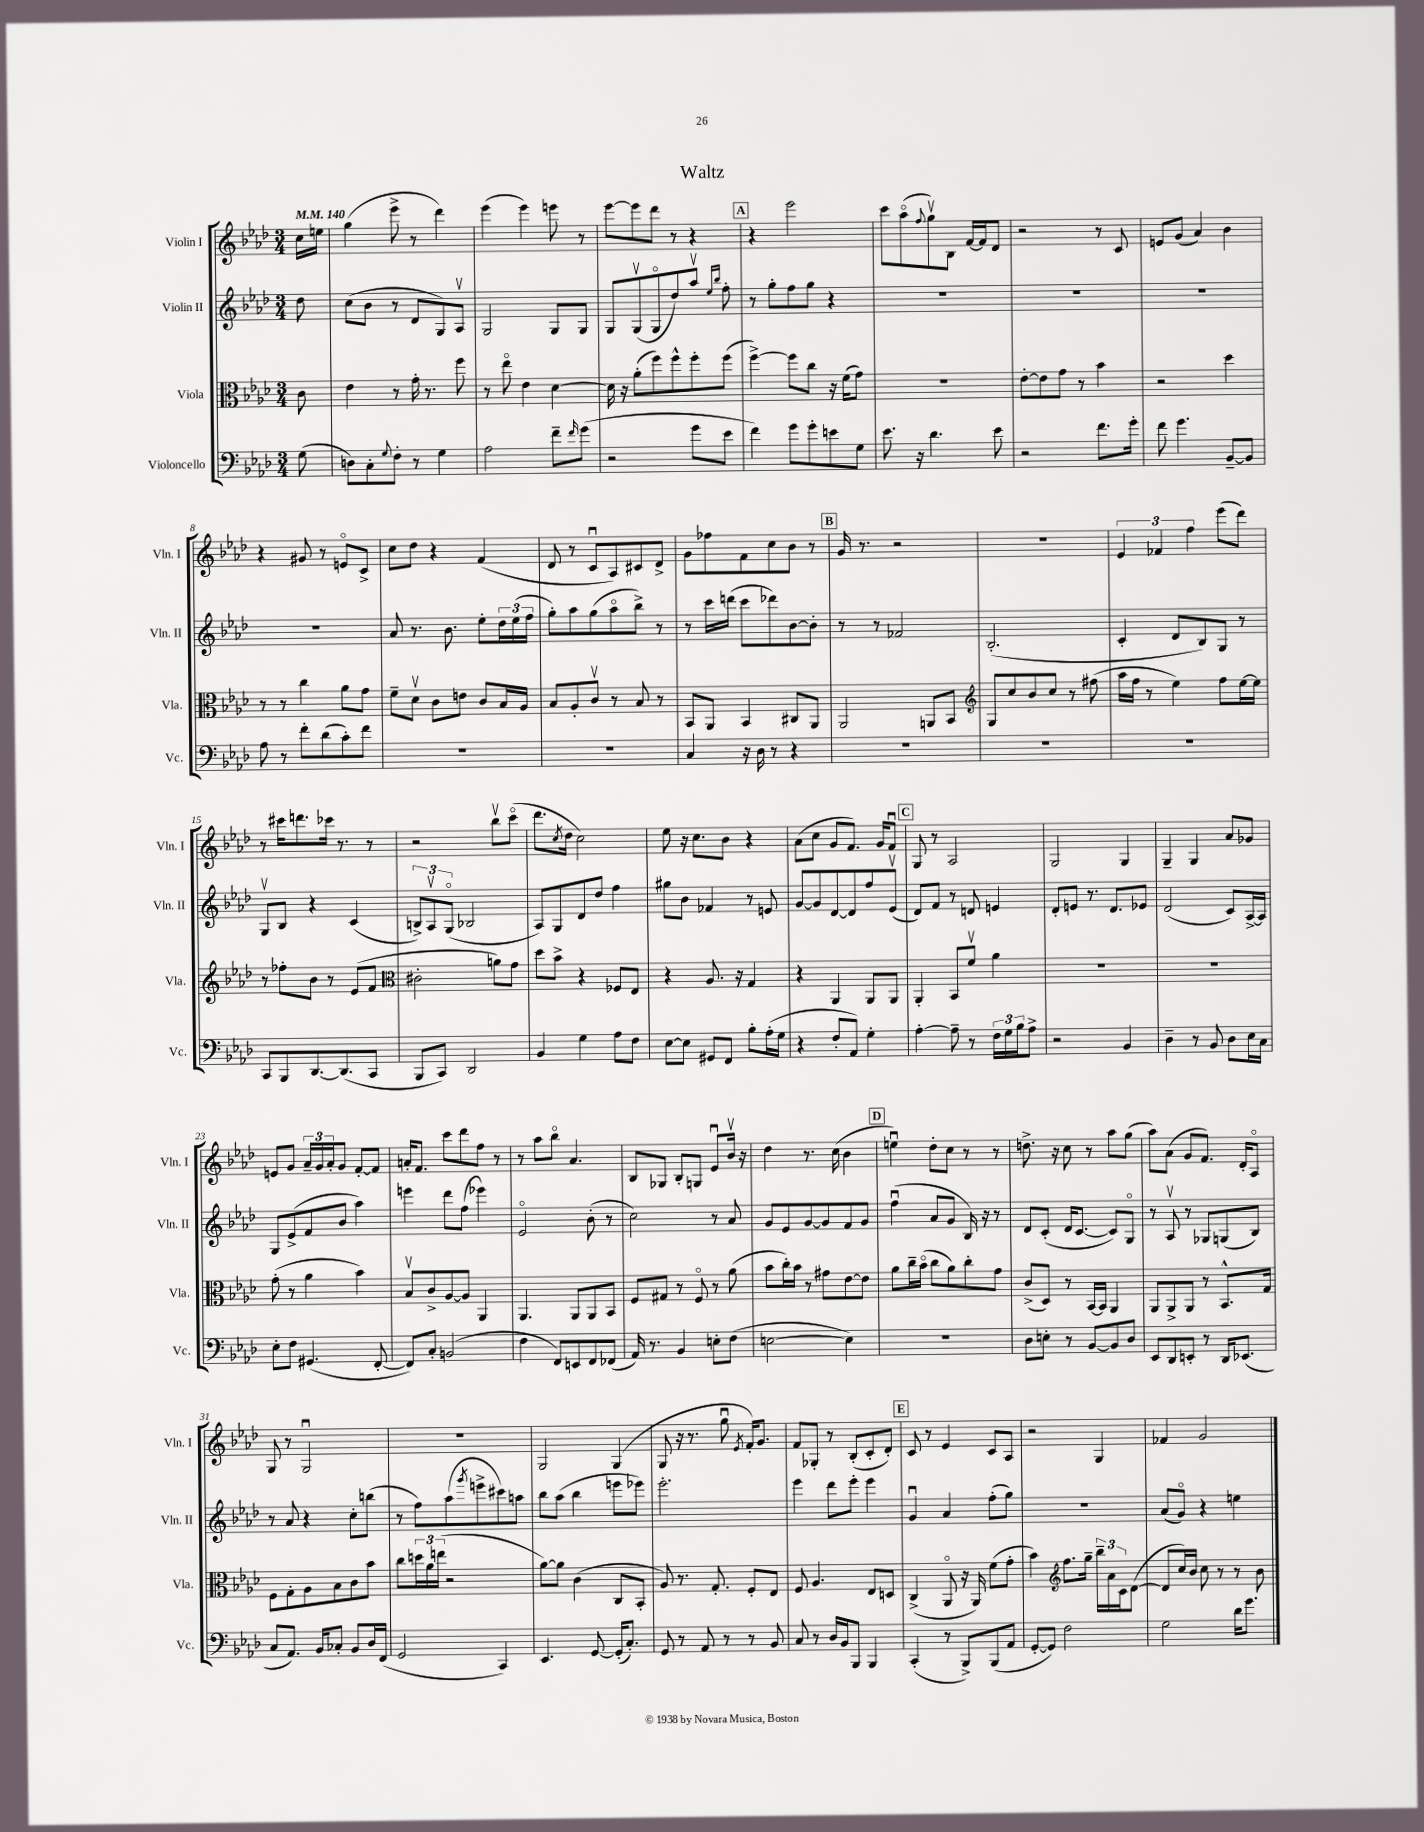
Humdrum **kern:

**kern	**kern	**kern	**kern
*part4	*part3	*part2	*part1
*staff4	*staff3	*staff2	*staff1
*I"Violoncello	*I"Viola	*I"Violin II	*I"Violin I
*I'Vc.	*I'Vla.	*I'Vln. II	*I'Vln. I
*clefF4	*clefC3	*clefG2	*clefG2
*k[b-e-a-d-]	*k[b-e-a-d-]	*k[b-e-a-d-]	*k[b-e-a-d-]
*M3/4	*M3/4	*M3/4	*M3/4
*MM140	*MM140	*MM140	*MM140
=	=	=	=
(8G\	8c\	8dd-\	16cc\LL
.	.	.	16een\JJ
=1	=1	=1	=1
8Dn\L)	4e-\	(8cc\L	(4gg\
8C'\	.	8b-\J	.
8qqG/	.	.	.
8F'\J	8r	8r	8eee-^\
8r	16g'\	8d-/L	8r
.	8.r	.	.
4G\	.	8G/)	4ddd-\)
.	8ff\	8A-v/J	.
=2	=2	=2	=2
2A-\	8r	2G/	(4eee-\
.	8ee-\	.	.
.	4e-\	.	4eee-\)
8f~\L	[4d-\	8G/L	8eeen\
16qqf/	.	.	.
(8g\J	.	8G/J	8r
=3	=3	=3	=3
2r	16d-\]	8G/L	[8eee-\L
.	16r	.	.
.	(8a-'\L	(8Gv/	8eee-\]
.	8ff\)	8G/	8ddd-\J
.	8ff^^\	8dd-/)	8r
8g\L	8ff'\	8aa-v/J	4r
.	.	16qqee-/LL	.
.	.	16qqbb-/JJ	.
8e-\J	(8ff\J	8ff'\	.
!!LO:REH:place=s1:t=A
=4	=4	=4	=4
4f\)	[4ff^\)	8r	4r
.	.	8gg'\L	.
8g\L	8ff\L]	8ff\	2eee-\
8g'\	8cc\J	8gg\J	.
8en\	16r	4r	.
.	(16f\KL	.	.
8G\J	8g\J)	.	.
=5	=5	=5	=5
8.e-\	2.r	2.r	8ccc\L
.	.	.	(8aa-\
16r	.	.	.
.	.	.	8qqff/
4.d-\	.	.	8ggv\)
.	.	.	8B-\J
.	.	.	[16f/LL
.	.	.	16f/J]
8e-\	.	.	8d-/J
=6	=6	=6	=6
2r	[8e-'\L	2.r	2r
.	8e-\]	.	.
.	8g\J	.	.
.	8r	.	.
8.f\L	4b-\	.	8r
.	.	.	8c/
16g'\Jk	.	.	.
=7	=7	=7	=7
8f\	2r	2.r	8en/L
4.g\	.	.	(8g/J
.	.	.	4a-/)
[8BB-~/L	4dd-\	.	4b-\
8BB-/J]	.	.	.
!!LO:LB:g=z
=8	=8	=8	=8
8A-\	8r	2.r	4r
8r	8r	.	.
8f'\L	4cc\	.	8g#X/
(8d-\	.	.	8r
8c'\)	8a-\L	.	8en/L
8f\J	8g\J	.	8c^/J
=9	=9	=9	=9
2.r	8f~\L	8a-/	8cc\L
.	8d-v\J	8.r	8dd-\J
.	8c\L	.	4r
.	.	8.b-\	.
.	8en\J	.	.
.	8c/L	8ee-'\L	(4f/
.	16B-/L	24dd-\L	.
.	.	(24ee-\	.
.	16A-/JJ	.	.
.	.	24ff\JJ	.
=10	=10	=10	=10
2.r	8B-/L	8gg'\L)	8d-/
.	8A-'/	8aa-\	8r
.	8cv/J	(8gg\	8cu/L
.	8r	8aa-\	8A-/)
.	8B-/	8bb-^\J)	8c#X/
.	8r	8r	8d-^/J
=11	=11	=11	=11
4C/	8BB-/L	8r	8g\L
.	8AA-/J	16ccc\LL	8ff-X\
.	.	(16dddn\JJ	.
16r	4BB-/	8ccc\L	8f\
16D-\	.	.	.
8r	.	8ddd-X\)	8cc\
4r	8C#X/L	[8b-\	8b-\J
.	8AA-/J	8b-'\J]	8r
!!LO:REH:place=s1:t=B
=12	=12	=12	=12
2.r	2AA-/	8r	16g/
.	.	.	8.r
.	.	8r	.
.	.	2f-X/	2r
.	8AAn/L	.	.
.	8BB-/J	.	.
=13	=13	=13	=13
*	*clefG2	*	*
2.r	8G/L	(2.B-'/	2.r
.	8cc/	.	.
.	8b-/	.	.
.	8cc/J	.	.
.	8r	.	.
.	(8ff#X\	.	.
=14	=14	=14	=14
2.r	16aa-\LL	4c'/	6e-/
.	16ff\JJ	.	.
.	8r	.	.
.	.	.	6f-X/
.	4ee-\)	8d-/L	.
.	.	.	6ff\
.	.	8B-/)	.
.	8ff\L	8G/J	(8eee-\L
.	[16ee-\L	8r	8ddd-\J)
.	16ee-\JJ]	.	.
!!LO:LB:g=z
=15	=15	=15	=15
8CC/L	8r	8Gv/L	8r
8BBB-/	8ff-X'\L	8B-/J	16ccc#X\KL
.	.	.	8.dddn\
[8.DD-/	8b-\J	4r	.
.	8r	.	16ccc-X\Jk
(8.DD-/]	.	.	8.r
.	(8e-/L	(4c/	.
8CC/J	8f/J	.	8r
=16	=16	=16	=16
*	*clefC3	*	*
8BBB-/L	2c#X'\	12Bn^/L)	2r
.	.	12A-v/	.
8CC/J)	.	.	.
.	.	(12G/J	.
2DD-/	.	2B-X/	.
.	8an\L)	.	8bb-v\L
.	8g\J	.	(8ccc\J
=17	=17	=17	=17
4BB-/	8dd-\L	8A-/L)	8.ddd-\L
.	8b-^\J	8G/	.
.	.	.	8qcc/
.	.	.	16dd-\Jk
4G\	4r	8d-/	2cc\)
.	.	8dd-/J	.
8A-\L	8F-X/L	4ff\	.
8F\J	8E-/J	.	.
=18	=18	=18	=18
[8E-\L	4r	8gg#X\L	8ee-\
8E-\J]	.	8b-\J	16r
.	.	.	8.cc\L
8GG#X/L	8.A-/	4f-X/	.
8FF/J	.	.	8b-\J
.	16r	.	.
8B-'\L	4G/	8r	4r
(16A-'\L	.	8en/	.
16G\JJ	.	.	.
=19	=19	=19	=19
4r	4r	[8g/L	(8a-\L
.	.	8g/]	8cc\J
8F'/L	4AA-/	[8d-/	8g/L
8AA-/J)	.	8d-/]	8.f/J)
4G'\	8AA-/L	8ff/	.
.	.	.	16g/KL
.	8AA-/J	(8e-v/J	8fu/J
!!LO:REH:place=s1:t=C
=20	=20	=20	=20
[4A-'\	4AA-'/	8d-/L)	8G/
.	.	8f/J	8r
8A-~\]	8BB-/L	8r	2A-/
8r	8fv/J	8dn/	.
24F\LL	4a-\	4en/	.
24G\	.	.	.
24B-\J	.	.	.
8A-^\J	.	.	.
=21	=21	=21	=21
2r	2.r	8d-'/L	2G/
.	.	8en/J	.
.	.	8.r	.
.	.	8.d-/L	.
4BB-/	.	.	4G/
.	.	8e-X/J	.
=22	=22	=22	=22
4D-~\	2.r	(2d-/	4G~/
8r	.	.	4G/
8BB-/	.	.	.
8D-\L	.	8c/L)	8a-/L
16E-\L	.	[16A-^/L	8g-X/J
16C\JJ	.	16A-/JJ]	.
!!LO:LB:g=z
=23	=23	=23	=23
8E-'\L	(8g'\	8G/L	8en/L
8F\J	8r	(8e-^/	8g/J
(4.GG#X/	4a-\	8f/	24a-~/LL
.	.	.	24g/
.	.	.	24a-'/J
.	.	8b-/J	8g/J
.	4b-\)	4aa-\)	[8f'/L
[8FF'/	.	.	8f/J]
=24	=24	=24	=24
8FF/L])	8B-v/L	4eeen\	16an'/KL
.	.	.	8.f/J
8C'/J	8c^/	.	.
(2BBn/	[8A-/	8ddd-\L	8ccc\L
.	8A-/J]	(8ff\J	8ddd-\
.	4AA-/	4eee-X\)	8ff\J
.	.	.	8r
=25	=25	=25	=25
4F\	4.AA-/	2e-/	8r
.	.	.	8aa-\L
8FF/L)	.	.	8bb-\J
8EEn/	8AA-/L	.	4.a-/
8FF/	8AA-/	(8b-'\	.
(8FF-X/J	8BB-/J	8r	.
=26	=26	=26	=26
16AA-/)	8F/L	2cc\)	8B-/L
8.r	.	.	.
.	8G#X/J	.	8G-X/J
4BB-/	8r	.	8B-'/L
.	8F/	.	8Gn/J
8En'\L	8r	8r	8e-u/L
(8F\J	(8a-\	8a-/	16b-v/Jk
.	.	.	16r
=27	=27	=27	=27
[2En\	8b-\L	8g/L	4dd-\
.	16cc'\L)	8e-/	.
.	16b-\JJ	.	.
.	8r	[8g/	8.r
.	8g#X\L	8g/]	.
.	.	.	(16cc\
4E\])	[8e-\	8f/	4b-\
.	8e-\J]	8g/J	.
!!LO:REH:place=s1:t=D
=28	=28	=28	=28
2.r	8a-\L	(4ffu\	4eenu\)
.	16cc~\L	.	.
.	(16b-\JJ	.	.
.	8cc\L	8a-/L	8dd-'\L
.	8a-\)	8g/J	8cc\J
.	8cc'\	16B-/)	8r
.	.	16r	.
.	8g\J	8r	8r
=29	=29	=29	=29
8D-\L	(8c^/L	8d-/L	8.ddn^\
8En'\J	8D-/J)	(8c'/J	.
.	.	.	16r
8r	8r	16d-/KL	8cc\
.	.	[8.c/J	.
[8BB-/L	[16BB-/LL	.	8r
.	16BB-/JJ]	.	.
8BB-/]	4AA-/	8c/L])	8aa-\L
8D-/J	.	8G/J	(8gg\J
=30	=30	=30	=30
8EE-/L	8AA-/L	8r	8aa-\L)
8DD-/	8AA-^/	8A-v/	(8a-\J
8EEn'/J	8AA-/J	8r	8g/L
8r	8r	8G-X/L	8.f/J)
16DD-/KL	8.BB-^^/L	(8Gn/	.
(8.EE-X/J	.	.	16d-'/KL
.	.	8B-/J)	8A-/J
.	16G/Jk	.	.
!!LO:LB:g=z
=31	=31	=31	=31
8C/L	8F\L	8r	8G/
8.AA-/J)	8G'\	8a-/	8r
.	8A-\	4r	2Gu/
16BB-/KL	.	.	.
8C-X'/J	8B-\	.	.
8BB-/L	8c\	8cc'\L	.
16D-/L	8b-\J	(8bbn\J	.
(16FF/JJ	.	.	.
=32	=32	=32	=32
2GG/	8cc\L	8r	2.r
.	24ddn\L	8ff\L)	.
.	24a-\	.	.
.	(24een\JJ	.	.
.	2r	(8aa-\	.
.	.	8qggg/	.
.	.	8eeen^\	.
4CC/)	.	8ccc#X\)	.
.	.	8aan\J	.
=33	=33	=33	=33
4.EE-/	[8a-\L)	8bb-\L	2G/
.	8a-\J]	(8aa-\J	.
.	(4c\	4bb-\	.
[8GG/	.	.	.
(16GG'/KL]	8C/L	8eeen\L	(4G/
8.C'/J)	.	.	.
.	8BB-'/J	8eee-X\J)	.
=34	=34	=34	=34
8GG/	8A-/)	2.eee-'\	8G/
8r	8.r	.	16r
.	.	.	8.r
8AA-/	.	.	.
.	8.G'/	.	.
8r	.	.	8ggu\
.	.	.	8qe-/
8r	8F'/L	.	16f'/KL)
.	.	.	8.g/J
8BB-/	8E-/J	.	.
=35	=35	=35	=35
8C/	8F/	4eee-\	8f/L
8r	4.A-/	.	8G-X'/J
16D-/LL	.	8ddd-\L	8r
16BB-/J	.	.	.
8BBB-/J	.	8eee-'\J	(8B-'/L
4BBB-/	8E-/L	4eee-\	8c'/
.	8Dn/J	.	8d-'/J)
!!LO:REH:place=s1:t=E
=36	=36	=36	=36
(4CC'/	(4C^/	4gu/	8c/
.	.	.	8r
8r	8AA-/	4a-/	4e-/
8BBB-^/L)	16r	.	.
.	16AA-/)	.	.
(8BBB-/	(8f\L	(8ff'\L	8c/L
8AA-/J	8g'\J	8gg\J)	8A-/J
=37	=37	=37	=37
[8GG'/L	4b-\)	2.r	2r
8GG/J])	.	.	.
*	*clefG2	*	*
2F\	8.ff\L	.	.
.	16gg~\Jk	.	.
.	24bb-~\LL	.	4G/
.	24a-\	.	.
.	24c\J	.	.
.	([8d-\J	.	.
=38	=38	=38	=38
2G\	8d-/L]	(8a-/L	4f-X/
.	16cc/L)	8g/J)	.
.	16b-/JJ	.	.
.	8cc\	4r	2g/
.	8r	.	.
16d-\KL	8r	4een\	.
8.g\J	.	.	.
.	8b-\	.	.
==	==	==	==
*-	*-	*-	*-
